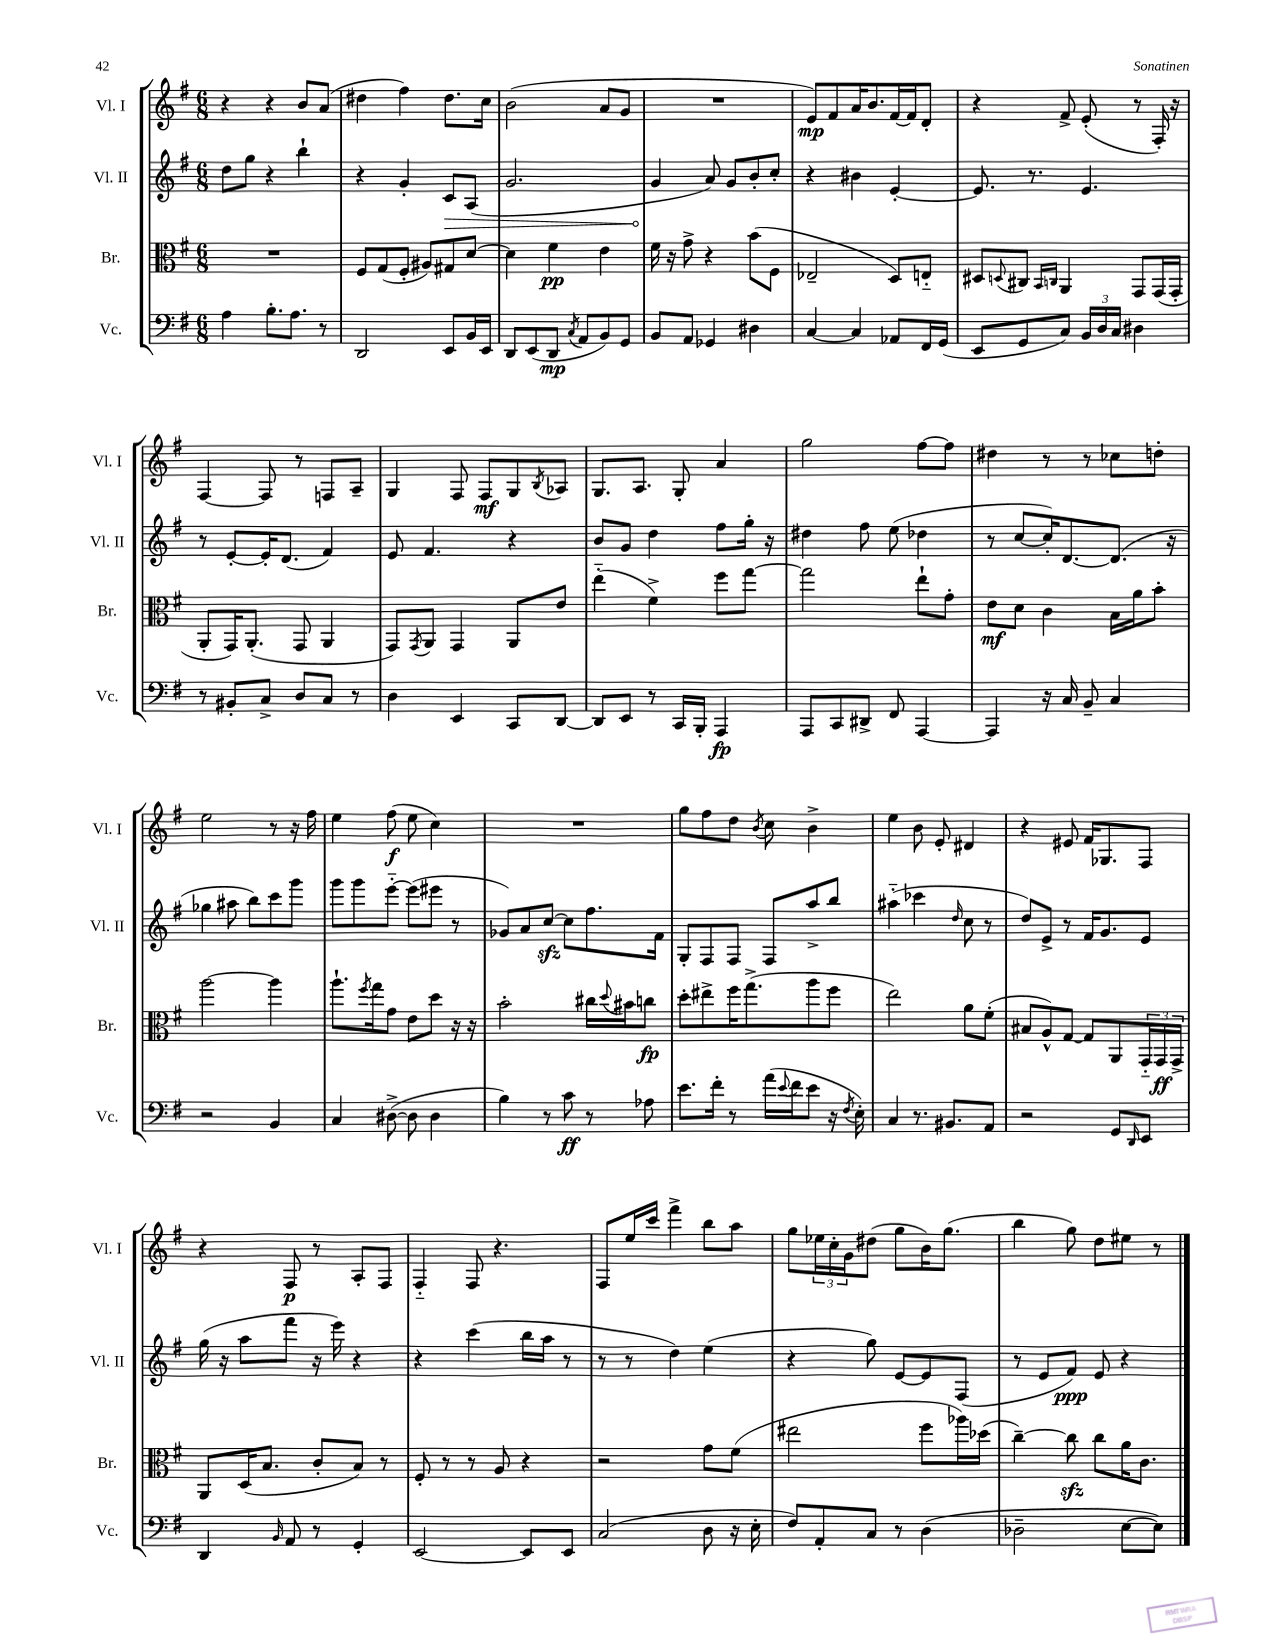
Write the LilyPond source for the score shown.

<<
\new StaffGroup <<
\new Staff = "s0" \with { instrumentName = "Vl. I" shortInstrumentName = "Vl. I" } {
    \clef treble \key g \major \numericTimeSignature \time 6/8
    r4 r4 b'8 a'8( |
    dis''4 fis''4) dis''8. c''16 |
    b'2( a'8 g'8 |
    R2. |
    e'8\mp) fis'8 a'16 b'8. fis'16~ fis'16 d'8-. |
    r4 fis'8-> e'8-.( r8 fis16-.) r16 |
    fis4~ fis8 r8 f8 a8-- |
    g4 fis8 fis8\mf g8 \acciaccatura { b8 } aes8 |
    g8. a8. g8-. a'4 |
    g''2 fis''8~ fis''8 |
    dis''4 r8 r8 ces''8 d''8-. |
    e''2 r8 r16 fis''16 |
    e''4 fis''8\f( e''8 c''4) |
    R2. |
    g''8 fis''8 d''8 \acciaccatura { b'8 } c''8 b'4-> |
    e''4 b'8 e'8-. dis'4 |
    r4 eis'8 fis'16 ges8. fis8 |
    r4 fis8\p r8 a8-. fis8 |
    fis4-_ fis8 r4. |
    fis8 e''16 c'''16 fis'''4-> b''8 a''8 |
    g''8 \tuplet 3/2 { ees''16 c''16-. g'16 } dis''8( g''8 b'16) g''8.( |
    b''4 g''8) d''8 eis''8 r8 \bar "|." |
}
\new Staff = "s1" \with { instrumentName = "Vl. II" shortInstrumentName = "Vl. II" } {
    \clef treble \key g \major \numericTimeSignature \time 6/8
    d''8 g''8 r4 b''4-! |
    r4 g'4-. \once \override Hairpin.circled-tip = ##t c'8\> a8( |
    g'2. |
    g'4\! a'8) g'8 b'8-. c''8-. |
    r4 bis'4 e'4~-. |
    e'8. r8. e'4. |
    r8 e'8~-. e'16-. d'8.( fis'4) |
    e'8 fis'4. r4 |
    b'8 g'8 d''4 fis''8 g''16-. r16 |
    dis''4 fis''8 e''8( des''4 |
    r8 c''8~ c''16-.) d'8.~ d'8.( r16 |
    ges''4 ais''8 b''8) c'''8 g'''8 |
    g'''8 g'''8 e'''8~-_ e'''8( eis'''8 r8 |
    ges'8) a'8 c''8~\sfz c''8 fis''8. fis'16 |
    g8-. fis8 fis8 fis8 a''8-> b''8 |
    ais''4-_( ces'''4 \grace { d''16 } c''8 r8 |
    d''8) e'8-> r8 fis'16 g'8. e'8 |
    g''16( r16 a''8 fis'''8 r16 e'''16) r4 |
    r4 c'''4( b''16 a''16 r8 |
    r8 r8 d''4) e''4( |
    r4 g''8) e'8~ e'8 fis8( |
    r8 e'8 fis'8\ppp) e'8 r4 \bar "|." |
}
\new Staff = "s2" \with { instrumentName = "Br." shortInstrumentName = "Br." } {
    \clef alto \key g \major \numericTimeSignature \time 6/8
    R2. |
    fis8 g8( fis8-. ais8) gis8 d'8~ |
    d'4 fis'4\pp e'4 |
    fis'16 r16 g'8-> r4 b'8( fis8 |
    ees2-- d8) e8-_ |
    dis8 \appoggiatura { d8 } cis8 \grace { b,16 c16 } a,4 g,8 g,16( g,16-. |
    a,8-. g,16) a,8.-.( g,8 a,4 |
    g,8) \acciaccatura { g,8 } a,8 g,4 a,8 e'8 |
    e''4-_( fis'4->) fis''8 g''8~ |
    g''2 e''8-! g'8-. |
    e'8\mf d'8 c'4 b16 a'16 b'8-. |
    a''2~ a''4 |
    a''8.-! \acciaccatura { fis''8 } g''16 g'8 e'8 d''8 r16 r16 |
    b'2-. cis''16 \appoggiatura { d''8 } bis'16 c''8\fp |
    d''8-. eis''8-> fis''16 g''8.->( a''8 fis''8 |
    e''2) a'8 fis'8-.( |
    bis8 a8-^) g8~ g8 a,8 \tuplet 3/2 { g,16-_ g,16\ff g,16-> } |
    a,8 d16( b8. c'8-. b8) r8 |
    fis8-. r8 r8 a8 r4 |
    r2 g'8 fis'8( |
    eis''2 fis''8 aes''16) des''16( |
    c''4~--) c''8\sfz c''8 a'16 c'8. \bar "|." |
}
\new Staff = "s3" \with { instrumentName = "Vc." shortInstrumentName = "Vc." } {
    \clef bass \key g \major \numericTimeSignature \time 6/8
    a4 b8.-. a8. r8 |
    d,2 e,8 b,16 e,16 |
    d,8 e,8( d,8\mp \acciaccatura { c8 } a,8 b,8) g,8 |
    b,8 a,8 ges,4 dis4 |
    c4~ c4 aes,8 fis,16 g,16( |
    e,8 g,8 c8) \tuplet 3/2 { b,16 d16 c16 } dis4 |
    r8 bis,8-. c8-> d8 c8 r8 |
    d4 e,4 c,8 d,8~ |
    d,8 e,8 r8 c,16 b,,16-. a,,4\fp |
    a,,8 c,8 dis,8-> fis,8 a,,4~ |
    a,,4 r16 c16 b,8-- c4 |
    r2 b,4 |
    c4 dis8~->( dis8 dis4 |
    b4) r8 c'8\ff r8 aes8 |
    e'8. fis'16-. r8 a'16( \appoggiatura { e'8 } fis'16 e'8 r16 \acciaccatura { fis8 } e16-.) |
    c4 r8. bis,8. a,8 |
    r2 g,8 \grace { d,16 } e,8 |
    d,4 \grace { b,16 } a,8 r8 g,4-. |
    e,2~ e,8 e,8 |
    c2( d8 r16 e16-. |
    fis8) a,8-. c8 r8 d4( |
    des2-- e8~ e8) \bar "|." |
}
>>
>>
\layout { \context { \Score \remove "Bar_number_engraver" } }
